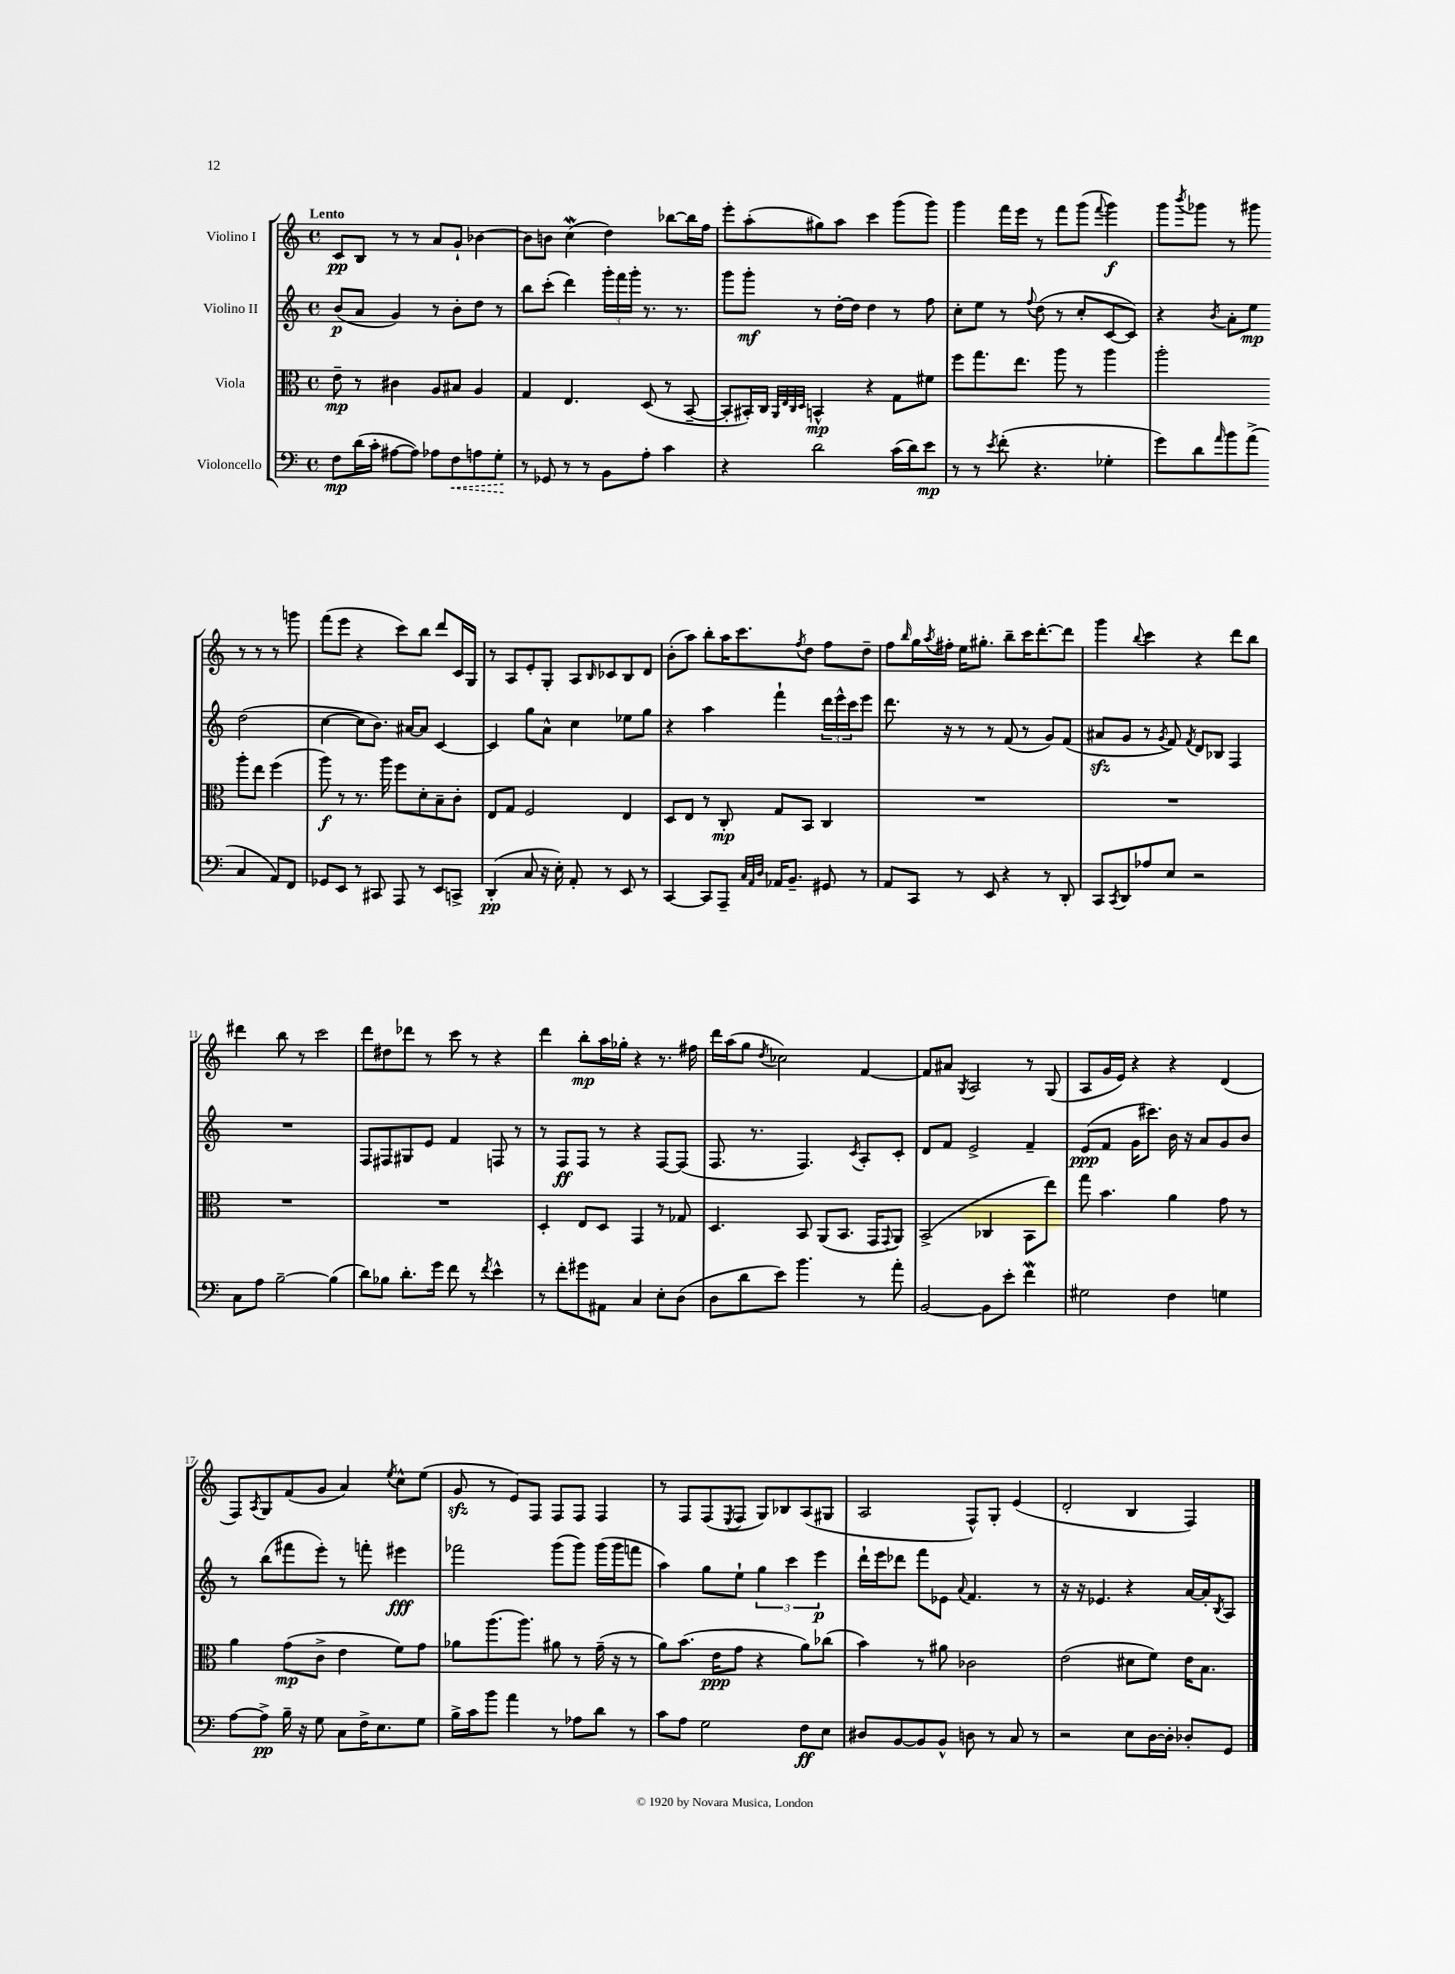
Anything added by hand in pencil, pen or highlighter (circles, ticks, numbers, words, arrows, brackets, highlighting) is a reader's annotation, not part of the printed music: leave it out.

**kern	**kern	**kern	**kern
*staff4	*staff3	*staff2	*staff1
*clefF4	*clefC3	*clefG2	*clefG2
*k[]	*k[]	*k[]	*k[]
*M4/4	*M4/4	*M4/4	*M4/4
*met(c)	*met(c)	*met(c)	*met(c)
8F	8e~	(8b	8c
(16d	8r	8a	8B
16c'	.	.	.
[8A#	4c#	4g)	8r
8A#])	.	.	8r
8A-	8A	8r	8a
8F	8B#	8b'	8g`
8A	4A	8dd	[4b-
8G'	.	8r	.
=	=	=	=
8r	4G	8bb	8b-]
8GG-	.	(8ccc'	8b
8r	4.E	4ddd)	(4cc
8r	.	.	.
8BB	.	24ggg'	4dd)
.	.	24fff	.
.	.	24ggg'	.
8A'	(8D	8.r	.
4c	8r	.	[8bb-
.	.	8.r	.
.	[8BB~	.	16bb-]
.	.	.	16ff
=	=	=	=
4r	8BB']	8ggg	8eee'
.	16BB#')	8ggg'	(8aa'
.	16C	.	.
.	32qqAA	.	.
.	32qqE	.	.
.	32qqC	.	.
.	32qqD	.	.
2d	4BB^^	8r	8gg#)
.	.	[16dd'	8aa
.	.	16dd]	.
.	4r	4dd	4ccc
(16c	8G	8r	(8ggg
16d)	.	.	.
8e	8f#	8ff	8ggg)
=	=	=	=
8r	8ff	8cc'	4ggg
8r	8.gg	8ee	.
8qe	.	.	.
(8f'	.	8r	16fff
.	8.ee	.	16eee
.	.	8qqff	.
4.r	.	(8dd	8r
.	8aa	8r	8fff
.	8r	8cc'	(8ggg
.	.	.	8qqfff
4G-'	4aa	[8c	4ggg)
.	.	8c])	.
=	=	=	=
8g)	2aa'	4r	8ggg
.	.	.	8qbbb
8d	.	.	8ggg-
16qqa	.	8qb	.
8b	.	8a'	8r
(8a^	.	8ee	8ggg#
4C	8aa'	(2dd	8r
.	8ee	.	8r
8AA)	(4ff	.	8r
8FF	.	.	8ggg
=	=	=	=
8GG-	8aa)	[4cc	(8fff
8EE	8r	.	8eee
8r	8.r	8cc]	4r
8CC#	.	8.b)	.
.	16aa	.	.
8AAA	8ff	.	8ccc)
.	.	[16a#	.
8r	8d'	8a#]	8bb
8EE	8B~	[4c	8ddd
8CC^	8c'	.	16c
.	.	.	16G
=	=	=	=
(4DD'	8E	4c]	8r
.	8G	.	8A
8C	2F	8gg	8e'
16r	.	8a^^	8G'
16E')	.	.	.
8AA'	.	4cc	8A
.	.	.	16qqB
8r	.	.	8c-
8EE	4E	8ee-	8B
8r	.	8gg	8d
=	=	=	=
[4CC	8D	4r	(8b'
.	8E	.	8aa)
8CC]	8r	4aa	8bb'
8AAA~	8C'	.	16aa
.	.	.	8.ccc
32qqC	.	.	.
32qqAA	.	.	.
32qqD	.	.	.
16AA-	8G	4fff`	.
8.BB~	.	.	.
.	.	.	8qff
.	8BB	.	8dd
8GG#	4C	24ddd	8ff
.	.	24eee^^	.
.	.	24ccc	.
8r	.	8eee	8dd~
=	=	=	=
8AA	1r	8.ddd	8ff
.	.	.	16qqbb
8CC	.	.	16gg
.	.	.	8qaa
.	.	16r	16ff#'
8r	.	8r	16ee
.	.	.	8.gg#'
8EE	.	8r	.
4r	.	(8f	8bb~
.	.	8r	16ccc
.	.	.	[8.ddd'
8r	.	8g)	.
8DD'	.	(8f	8ddd]
=	=	=	=
8CC	1r	8a#	4ggg
8qCC	.	.	.
8DD	.	8g	.
.	.	.	8qqbb
8A-	.	8r	4ccc
.	.	8qg	.
8E	.	8f)	.
.	.	8qf	.
2r	.	8d	4r
.	.	8B-	.
.	.	4F	8ddd
.	.	.	8bb
=	=	=	=
8C	1r	1r	4ddd#
8A	.	.	.
[2B~	.	.	8bb
.	.	.	8r
.	.	.	2ccc
(4B]	.	.	.
=	=	=	=
8d)	1r	8F	8ddd
8B-	.	8F#	8dd#
8.d'	.	8G#	8ddd-
.	.	8e	8r
16g	.	.	.
8f	.	4f	8ccc
8r	.	.	8r
8qf	.	.	.
4e^^	.	8F	4r
.	.	8r	.
=	=	=	=
8r	4D'	8r	4ddd
8f'	.	8F	.
8g#	8E	8F	8bb'
8AA#	8D	8r	16aa
.	.	.	16gg-'
4C	4GG	4r	4r
8E'	8r	[8F	8.r
(8D	8G-	(8F]	.
.	.	.	16ff#
=	=	=	=
8D	4.D	8.F	16ddd
.	.	.	(16aa
8d	.	.	8gg
.	.	8.r	.
.	.	.	8qdd
8e)	.	.	2cc-)
4.b	8BB	4.F)	.
.	(8AA	.	.
.	8.BB	.	.
.	.	8qc	.
8r	.	8A'	[4f
.	16GG	.	.
.	8qqGG	.	.
8a'	8AA)	8c'	.
=	=	=	=
[2BB	(2BB^	8d	8f]
.	.	8f	8a#
.	.	.	8qG
.	.	2e^	2A
8BB]	4C-	.	.
8e'	.	.	.
4f	8BB	4f~	8r
.	8ee)	.	(8G
=	=	=	=
2G#	8gg	(8e	8A
.	4.b	8f	16g
.	.	.	16e)
.	.	16g	4r
.	.	8.ccc#)	.
4F	4a	16b	4r
.	.	16r	.
.	.	8a	.
4G	8g	8g	(4d
.	8r	8b	.
=	=	=	=
[8A	4a	8r	8F)
.	.	.	8qA
8A^]	.	(8bb	8G
16B~	(8g	8fff#	(8f
16r	.	.	.
8G	8c^	8eee')	8g
8C	4e	8r	4a)
16F^	.	8fff'	.
8.E	.	.	.
.	.	.	8qee
.	8f)	4eee#	8cc^^
8G	8g	.	(8ee
=	=	=	=
16B^	8a-	2fff-	8g
16c	.	.	.
8b	(8.aa	.	8r
4a	.	.	8e)
.	8.aa)	.	.
.	.	.	8F
8r	8a#	(8ggg	8F
8A-	8r	8ggg)	8F
8d	(16g~	(16ggg	4F
.	16r	16ggg	.
8r	8r	8fff	.
=	=	=	=
8c	8a)	4aa)	8r
8A	(8.b	.	8F
2G	.	8gg	(8F
.	16e	.	.
.	.	.	8qE
.	8g	8ee`	8F
.	4r	6gg	8G)
.	.	.	8B-
.	.	6ccc	.
8F	8a)	.	(8A
.	.	6eee	.
8E	(8cc-	.	8G#
=	=	=	=
8D#	4b)	16ddd`	2A
.	.	16eee	.
[8BB	.	8ddd-	.
8BB]	8r	8fff	.
8BB^^	8a#	8e-	.
.	.	8qqa	.
8D	2c-	4.f	8F^^)
8r	.	.	8G'
8C	.	.	(4e
8r	.	8r	.
=	=	=	=
2r	(2e	16r	2d'
.	.	16r	.
.	.	4.e-	.
8E	8d#	4r	4B
[16D	8f)	.	.
16D']	.	.	.
8D-'	16e	[16a	4F)
.	8.B	16a']	.
.	.	8qB	.
8GG	.	8A	.
==	==	==	==
*-	*-	*-	*-
